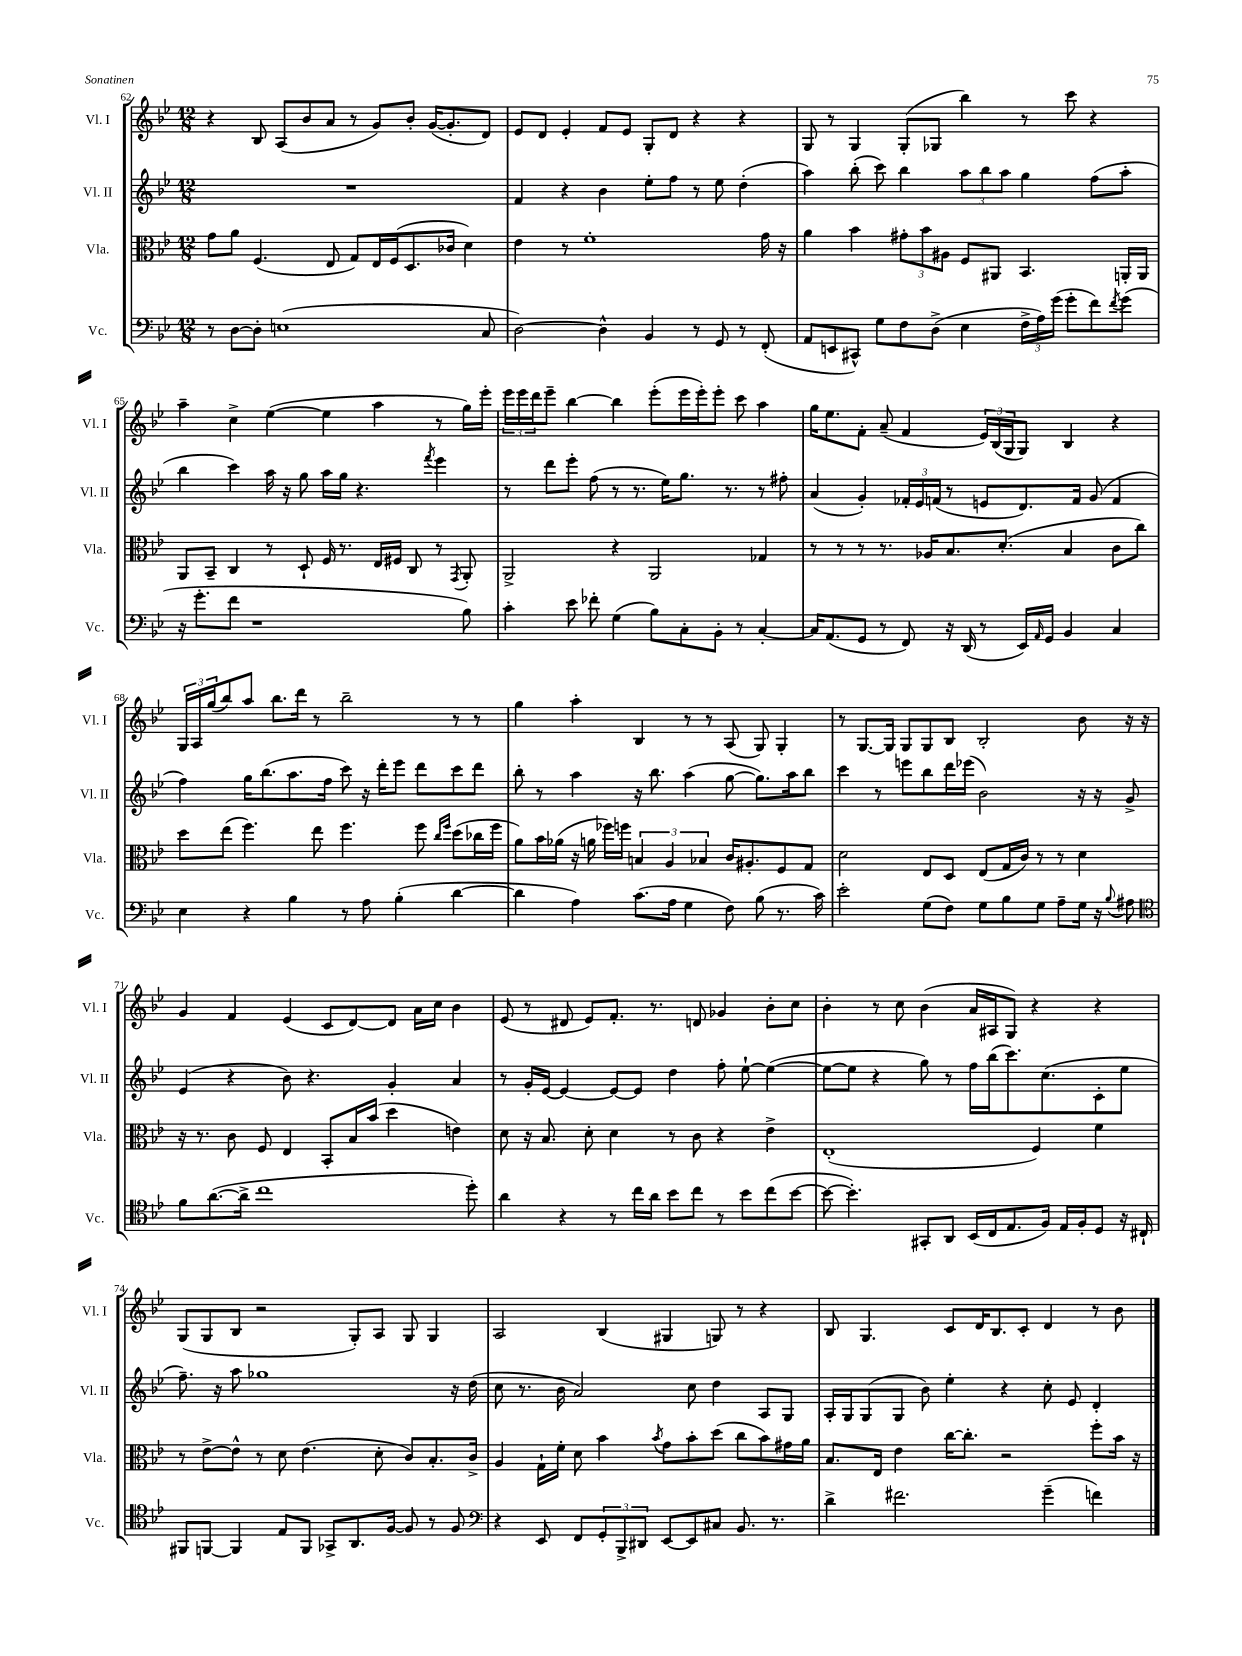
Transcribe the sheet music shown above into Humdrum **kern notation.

**kern	**kern	**kern	**kern
*staff4	*staff3	*staff2	*staff1
*clefF4	*clefC3	*clefG2	*clefG2
*k[b-e-]	*k[b-e-]	*k[b-e-]	*k[b-e-]
*M12/8	*M12/8	*M12/8	*M12/8
8r	8g	1.r	4r
[8D	8a	.	.
8D']	(4.F	.	8B-
(1E	.	.	(8A
.	.	.	8b-
.	8E-	.	8a
.	8G)	.	8r
.	16E-	.	8g)
.	(16F	.	.
.	8.D	.	8b-'
.	.	.	([16g
.	16c-	.	8.g']
.	4d)	.	.
8C	.	.	8d)
=	=	=	=
[2D)	4e-	4f	8e-
.	.	.	8d
.	8r	4r	4e-'
.	1f'	.	.
4D^^]	.	4b-	8f
.	.	.	8e-
4BB-	.	8ee-'	8G'
.	.	8ff	8d
8r	.	8r	4r
8GG	.	8ee-	.
8r	.	(4dd'	4r
(8FF'	16g	.	.
.	16r	.	.
=	=	=	=
8AA	4a	4aa)	8G
8EE	.	.	8r
8CC#^^)	4b-	(8bb-'	4G
8G	.	8ccc)	.
8F	12g#'	4bb-	(8G'
.	12b-	.	.
(8D^	.	.	8G-
.	12A#	.	.
4E-	8F	12aa	4bb-)
.	.	12bb-	.
.	8AA#	.	.
.	.	12aa	.
24F^	4.BB-	4gg	8r
24A)	.	.	.
(24g	.	.	.
8g'	.	.	8ccc
8f)	.	(8ff	4r
8qf	.	.	.
(8g	16AA'	8aa'	.
.	16AA	.	.
=	=	=	=
16r	8AA	4bb-	4aa~
8.g'	.	.	.
.	8BB-~	.	.
8f	4C	4ccc)	4cc^
1r	.	.	.
.	8r	16aa	([4ee-
.	.	16r	.
.	8D`	8gg	.
.	16F	16aa	4ee-]
.	8.r	16gg	.
.	.	4.r	.
.	16E-	.	4aa
.	16F#	.	.
.	8C	.	.
.	.	8qfff	.
.	8r	4eee-	8r
.	8qGG	.	.
8B-)	8AA'	.	16gg)
.	.	.	16eee-'
=	=	=	=
4c'	2AA^	8r	24eee-
.	.	.	24eee-
.	.	.	24ddd
.	.	8ddd	8eee-~
8e-	.	8eee-'	[4bb-
8f-'	.	(8ff	.
(4G	4r	8r	4bb-]
.	.	8.r	.
8B-)	2AA	.	(8eee-'
.	.	16ee-)	.
8C'	.	8.gg	16eee-
.	.	.	16eee-')
8BB-'	.	.	8eee-'
.	.	8.r	.
8r	.	.	8ccc
[4C'	4G-	8r	4aa
.	.	8ff#'	.
=	=	=	=
16C]	8r	(4a	16gg
(8.AA	.	.	8.ee-
.	8r	.	.
8GG	8r	4g')	8f'
8r	8.r	.	(8a~
8FF)	.	24f-'	4f
.	.	24e-	.
.	16A-	.	.
.	.	(24f	.
16r	8.B-	8r	.
(16DD	.	.	.
8r	.	8e	24e-)
.	.	.	(24B-
.	(8.d'	.	.
.	.	.	24G
16EE-)	.	8.d)	8G)
16qqAA	.	.	.
16GG	.	.	.
4BB-	4B-	.	4B-
.	.	16f	.
.	.	(8g	.
4C	8c	4f	4r
.	8cc)	.	.
=	=	=	=
4E-	8dd	4ff)	24G
.	.	.	24A
.	.	.	(24gg
.	(8ee-	.	8bb-)
4r	4.ff)	16gg	8aa
.	.	(8.bb-	.
.	.	.	8.bb-
4B-	.	8.aa	.
.	.	.	16ddd
.	8ee-	.	8r
.	.	16ff	.
8r	4.ff	8ccc)	2bb-~
8A	.	16r	.
.	.	16ddd'	.
(4B-'	.	8eee-	.
.	8ff	8ddd	.
.	16qqcc	.	.
.	16qqff	.	.
[4d	(8dd	8ccc	8r
.	16cc-	8ddd	8r
.	16ff	.	.
=	=	=	=
4d]	8a)	8bb-'	4gg
.	16b-	8r	.
.	(16a-	.	.
4A)	16r	4aa	4aa'
.	16a	.	.
.	16ff-)	.	.
.	16ff	.	.
(8.c	6B	16r	4B-
.	.	8.bb-	.
.	6A	.	.
16A	.	.	.
4G	.	(4aa	8r
.	6B-	.	.
.	.	.	8r
8F)	16c	[8gg	(8A
.	8.A#'	.	.
(8B-	.	8.gg])	8G)
8.r	8F	.	4G'
.	.	16aa	.
.	8G	8bb-	.
16c)	.	.	.
=	=	=	=
2e-'	2d	4ccc	8r
.	.	.	[8.G
.	.	8r	.
.	.	.	16G]
.	.	8eee	8G
(8G	8E-	8bb-	8G
8F)	8D	16ddd	8B-
.	.	(16eee-	.
8G	(8E-	2b-)	2B-'
8B-	16G	.	.
.	16c)	.	.
8G	8r	.	.
8A~	8r	.	.
16G	4d	16r	8b-
16r	.	16r	.
8qqB-	.	.	.
8A#	.	8g^	16r
.	.	.	16r
=	=	=	=
*clefC4	*	*	*
8f	16r	(4e-	4g
.	8.r	.	.
([8.a	.	.	.
.	8c	4r	4f
16a^]	.	.	.
1cc	8F	.	.
.	4E-	8b-)	(4e-
.	.	4.r	.
.	8BB-'	.	8c
.	16B-	.	[8d)
.	(16b-	.	.
.	4dd	4g'	8d]
.	.	.	16a
.	.	.	16cc
.	4e)	4a	4b-
8dd')	.	.	.
=	=	=	=
4a	8d	8r	(8e-
.	16r	16g'	8r
.	8.B-	[16e-	.
4r	.	4e-_	8d#
.	8d'	.	8e-)
8r	4d	8e-_	8.f'
16cc	.	8e-]	.
16a	.	.	8.r
8b-	8r	4dd	.
8cc	8c	.	8d
8r	4r	8ff'	4g-
8b-	.	[8ee-`	.
(8cc	4e-^	(4ee-_	8b-'
[8b-	.	.	8cc
=	=	=	=
8b-_	(1E-'	8ee-_	4b-'
4.b-'])	.	8ee-]	.
.	.	4r	8r
.	.	.	8cc
8GG#'	.	8gg)	(4b-
8AA	.	8r	.
(16BB-	.	16ff	16a
16C	.	(16bb-	16A#
8.E-	.	8.ccc)	8G)
.	4F)	.	4r
16F)	.	(8.cc	.
16E-	.	.	.
16F'	.	.	.
8D	4f	8c'	4r
16r	.	8ee-	.
16C#`	.	.	.
=	=	=	=
8FF#	8r	8.ff~)	(8G
[8FF	[8e-^	.	8G
.	.	16r	.
4FF]	8e-^^]	8aa	8B-
.	8r	1gg-	2r
8E-	8d	.	.
8FF	(4.e-	.	.
8GG-^	.	.	.
8.AA	.	.	8G')
.	8d'	.	8A
[16F	.	.	.
8F]	8c)	.	8G
8r	8.B-'	.	4G
8F	.	16r	.
.	16c^	(16dd	.
=	=	=	=
*clefF4	*	*	*
4r	4A	8cc	2A
.	.	8.r	.
8EE-	16G`	.	.
.	16f'	16b-	.
8FF	8d	2a)	.
12GG'	4b-	.	(4B-
12BBB-^	.	.	.
12DD#	.	.	.
.	8qb-	.	.
[8EE-	8g	.	4G#
8EE-]	8b-'	8cc	.
8C#	(8dd	4dd	8G)
8.BB-	8cc	.	8r
.	8b-)	8A	4r
8.r	.	.	.
.	16g#	8G	.
.	16a	.	.
=	=	=	=
4d^	8.B-	16A'	8B-
.	.	16G	.
.	.	(8G	4.G
.	16E-	.	.
2.f#	4e-	8G	.
.	.	8b-)	.
.	[16cc	4ee-'	8c
.	8.cc']	.	.
.	.	.	16d
.	.	.	8.B-
.	2r	4r	.
.	.	.	8c'
(4g~	.	8cc'	4d
.	.	8e-	.
4f)	8ff'	4d'	8r
.	16b-	.	8b-
.	16r	.	.
==	==	==	==
*-	*-	*-	*-
